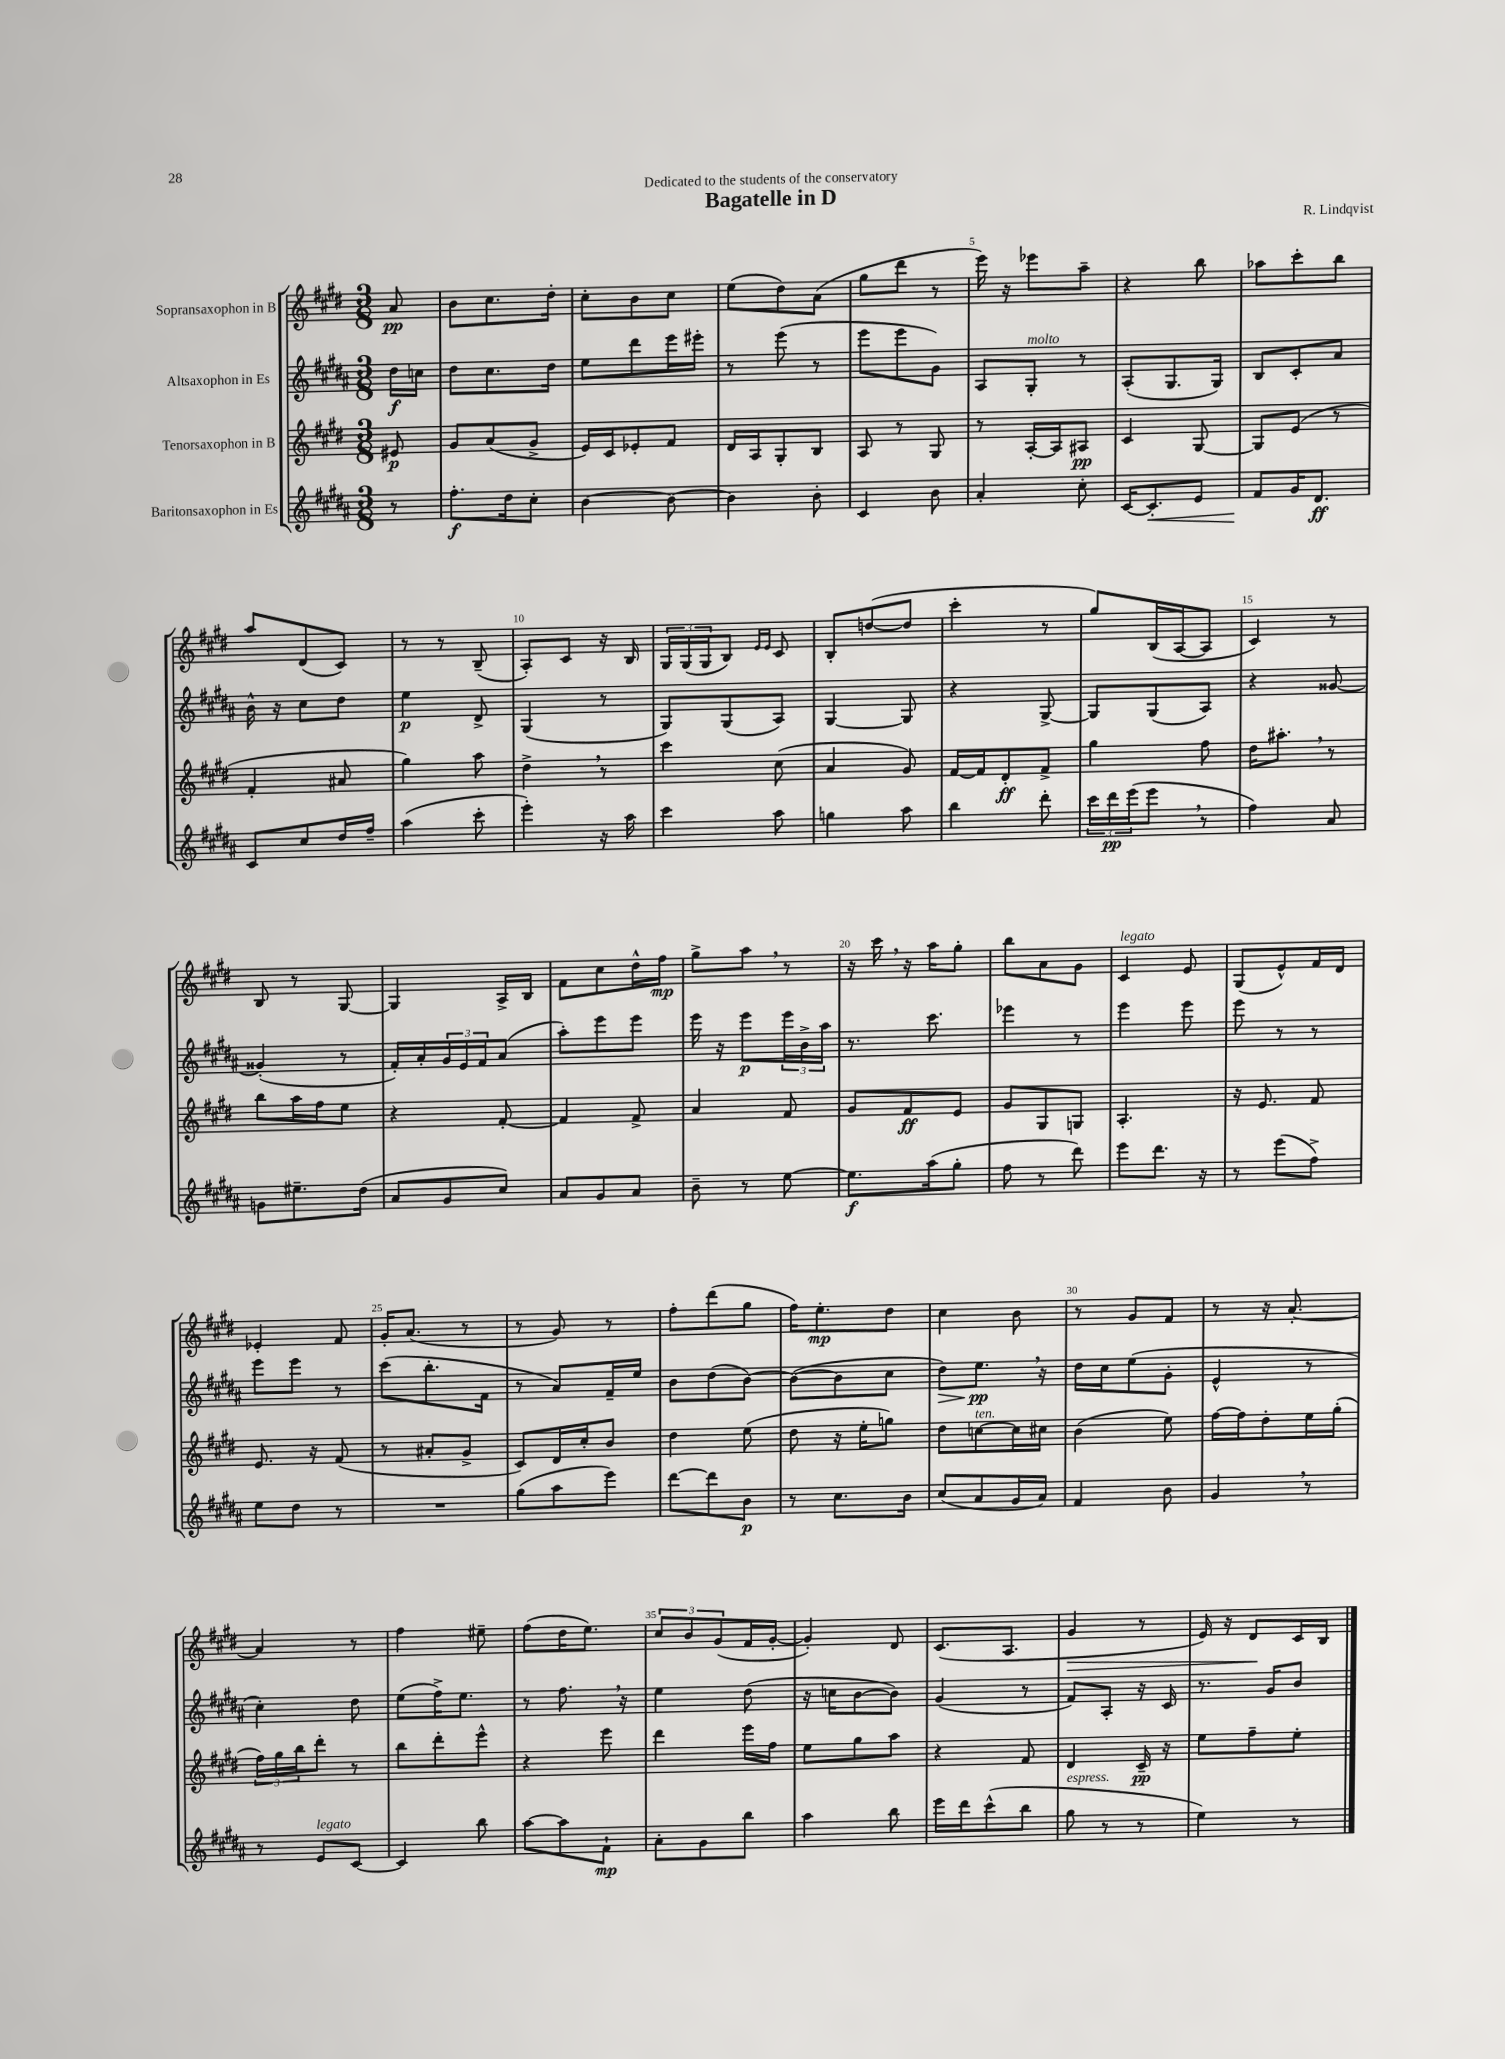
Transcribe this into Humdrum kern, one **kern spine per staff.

**kern	**kern	**kern	**kern
*staff4	*staff3	*staff2	*staff1
*clefG2	*clefG2	*clefG2	*clefG2
*k[f#c#g#d#a#]	*k[f#c#g#d#]	*k[f#c#g#d#a#]	*k[f#c#g#d#]
*M3/8	*M3/8	*M3/8	*M3/8
8r	8e#	16dd#	8a
.	.	16cc	.
=	=	=	=
8.ff#'	8g#	8dd#	8b
.	(8a	8.cc#	8.cc#
16dd#	.	.	.
8cc#'	8g#^	.	.
.	.	16dd#	16dd#'
=	=	=	=
[4b	16e)	8ee	8cc#'
.	16c#	.	.
.	8e-'	8ddd#	8b
8b_	8f#	16eee	8cc#
.	.	16eee#'	.
=	=	=	=
4b]	16d#	8r	(8ee
.	16A	.	.
.	8G#'	(8eee	8dd#)
8b'	8B	8r	(8a
=	=	=	=
4c#	8A	8eee	8gg#
.	8r	8eee	8ddd#
8b	8G#	8g#)	8r
=	=	=	=
4a#'	8r	8A#	16eee)
.	.	.	16r
.	[16A'	8G#'	8eee-
.	16A]	.	.
8cc#'	8A#	8r	8aa~
=	=	=	=
[16c#	4c#	(8A#'	4r
8.c#']	.	.	.
.	.	8.G#	.
8e	[8G#	.	8bb
.	.	16G#)	.
=	=	=	=
8f#	8G#]	8B	8aa-
16g#	(8e	8c#'	8ccc#'
8.d#	.	.	.
.	8r	8a#	8bb
=	=	=	=
8c#	4f#'	16b^^	8aa
.	.	16r	.
8cc#	.	8cc#	(8d#
16dd#	8a#	8dd#	8c#)
16ff#~	.	.	.
=	=	=	=
(4aa#	4gg#)	4ee	8r
.	.	.	8r
8ccc#'	8aa	8d#^	(8B~
=	=	=	=
4eee')	4dd#^	(4G#	8A')
.	.	.	8c#
16r	8r	8r	16r
16aa#	.	.	16B
=	=	=	=
4ccc#	4ccc#	8G#)	24G#
.	.	.	(24G#
.	.	.	24G#
.	.	(8G#	8B)
.	.	.	16qqe
.	.	.	16qqe
8aa#	(8cc#	8A#)	8c#
=	=	=	=
4gg	4a	[4G#	8B'
.	.	.	([8dd
8aa#	8g#)	8G#]	8dd]
=	=	=	=
4bb	[16f#	4r	4ccc#'
.	16f#]	.	.
.	8d#'	.	.
8ddd#'	8f#^	[8G#^	8r
=	=	=	=
24ccc#	4gg#	8G#]	8gg#)
24ddd#	.	.	.
(24eee	.	.	.
8eee	.	(8G#	(16B
.	.	.	[16A
8r	8ff#	8A#)	8A]
=	=	=	=
4ff#)	16dd#	4r	4c#)
.	8.aa#'	.	.
8a#	8r	[8g##	8r
=	=	=	=
8g	8bb	(4g##']	8B
8.ee#~	16aa	.	8r
.	16ff#	.	.
.	8ee	8r	[8G#
(16dd#	.	.	.
=	=	=	=
8a#	4r	16f#')	4G#]
.	.	16a#'	.
8g#	.	24g#	.
.	.	24e	.
.	.	24f#	.
8cc#)	[8f#'	(8a#	16A^
.	.	.	16B
=	=	=	=
8a#	4f#]	8aa#')	8f#
8g#	.	8eee	8cc#
8a#	8f#^	8eee	16dd#^^
.	.	.	16ff#
=	=	=	=
8b~	4a	16eee	8gg#^
.	.	16r	.
8r	.	8eee	8aa
[8ee	8f#	24eee	8r
.	.	24b^	.
.	.	24aa#	.
=	=	=	=
8.ee]	8g#	8.r	16r
.	.	.	16ccc#
.	8f#	.	16r
(16aa#	.	8.ccc#	16aa
8gg#'	8e	.	8gg#'
=	=	=	=
8ff#	8g#	4eee-	8bb
8r	8G#	.	8a
8ddd#)	8G	8r	8g#
=	=	=	=
8eee	4.A'	4eee	4c#
8.ddd#	.	.	.
.	.	8eee	8e
16r	.	.	.
=	=	=	=
8r	16r	8eee	(8G#
.	8.e	.	.
(8eee	.	8r	8e^^)
8ff#^)	8f#	8r	16f#
.	.	.	16d#
=	=	=	=
8ee	8.e	8eee	4e-'
8dd#	.	8eee	.
.	16r	.	.
8r	(8f#	8r	8f#
=	=	=	=
4.r	8r	(8ccc#	16g#'
.	.	.	(8.a
.	8a#'	8.bb'	.
.	8g#^	.	8r
.	.	16f#	.
=	=	=	=
(8gg#	8c#)	8r	8r
8aa#	16d#	8a#)	8g#)
.	16cc#'	.	.
8eee)	8b	16f#~	8r
.	.	16ee	.
=	=	=	=
[8ddd#	4dd#	8b	8ff#'
8ddd#]	.	(8dd#	(8ddd#
8b	(8ee	[8b)	8gg#
=	=	=	=
8r	8dd#	(8b_	16ff#)
.	.	.	8.ee'
8.cc#	16r	8b]	.
.	16ee'	.	.
.	8gg)	8cc#	8dd#
16b	.	.	.
=	=	=	=
(8cc#	8dd#	8dd#)	4cc#
8a#	[8cc	8.ee	.
16g#	16cc]	.	8b
16a#)	16cc#	16r	.
=	=	=	=
4f#	(4b	16dd#	8r
.	.	16cc#	.
.	.	(8ee	8g#
8b	8ee)	8g#'	8f#
=	=	=	=
4g#	[16ff#	4e^^	8r
.	16ff#]	.	.
.	8dd#'	.	16r
.	.	.	[8.a'
8r	16ee	8r	.
.	(16gg#'	.	.
=	=	=	=
8r	24ff#)	4cc#')	4a]
.	24gg#	.	.
.	24bb	.	.
8e	8ddd#'	.	.
[8c#	8r	8dd#	8r
=	=	=	=
4c#]	8bb	(8ee	4ff#
.	8ddd#'	16ff#^)	.
.	.	8.ee	.
8bb	8eee^^	.	8ee#~
=	=	=	=
[8aa#	4r	8r	(8ff#
8aa#]	.	8.ff#	16dd#
.	.	.	8.ee)
8f#`	8eee	.	.
.	.	16r	.
=	=	=	=
8a#'	4ddd#	4ee	12cc#
.	.	.	12b
8g#	.	.	.
.	.	.	(12g#
8bb	16eee	(8dd#	16f#
.	16ff#	.	[16g#'
=	=	=	=
4aa#	8ee	16r	4g#'])
.	.	16cc	.
.	8gg#	[8b	.
8bb	8aa	8b])	8d#
=	=	=	=
16eee	4r	(4g#	(8.c#
16ddd#	.	.	.
(8ccc#^^	.	.	.
.	.	.	8.A
8bb	8f#	8r	.
=	=	=	=
8gg#	4d#	8f#)	4g#
8r	.	8A#'	.
8r	16c#~	16r	8r
.	16r	16c#	.
=	=	=	=
4ee)	8ee	8.r	16e)
.	.	.	16r
.	8ff#~	.	8d#
.	.	16g#	.
8r	8ee'	8b	16c#
.	.	.	16B
==	==	==	==
*-	*-	*-	*-
